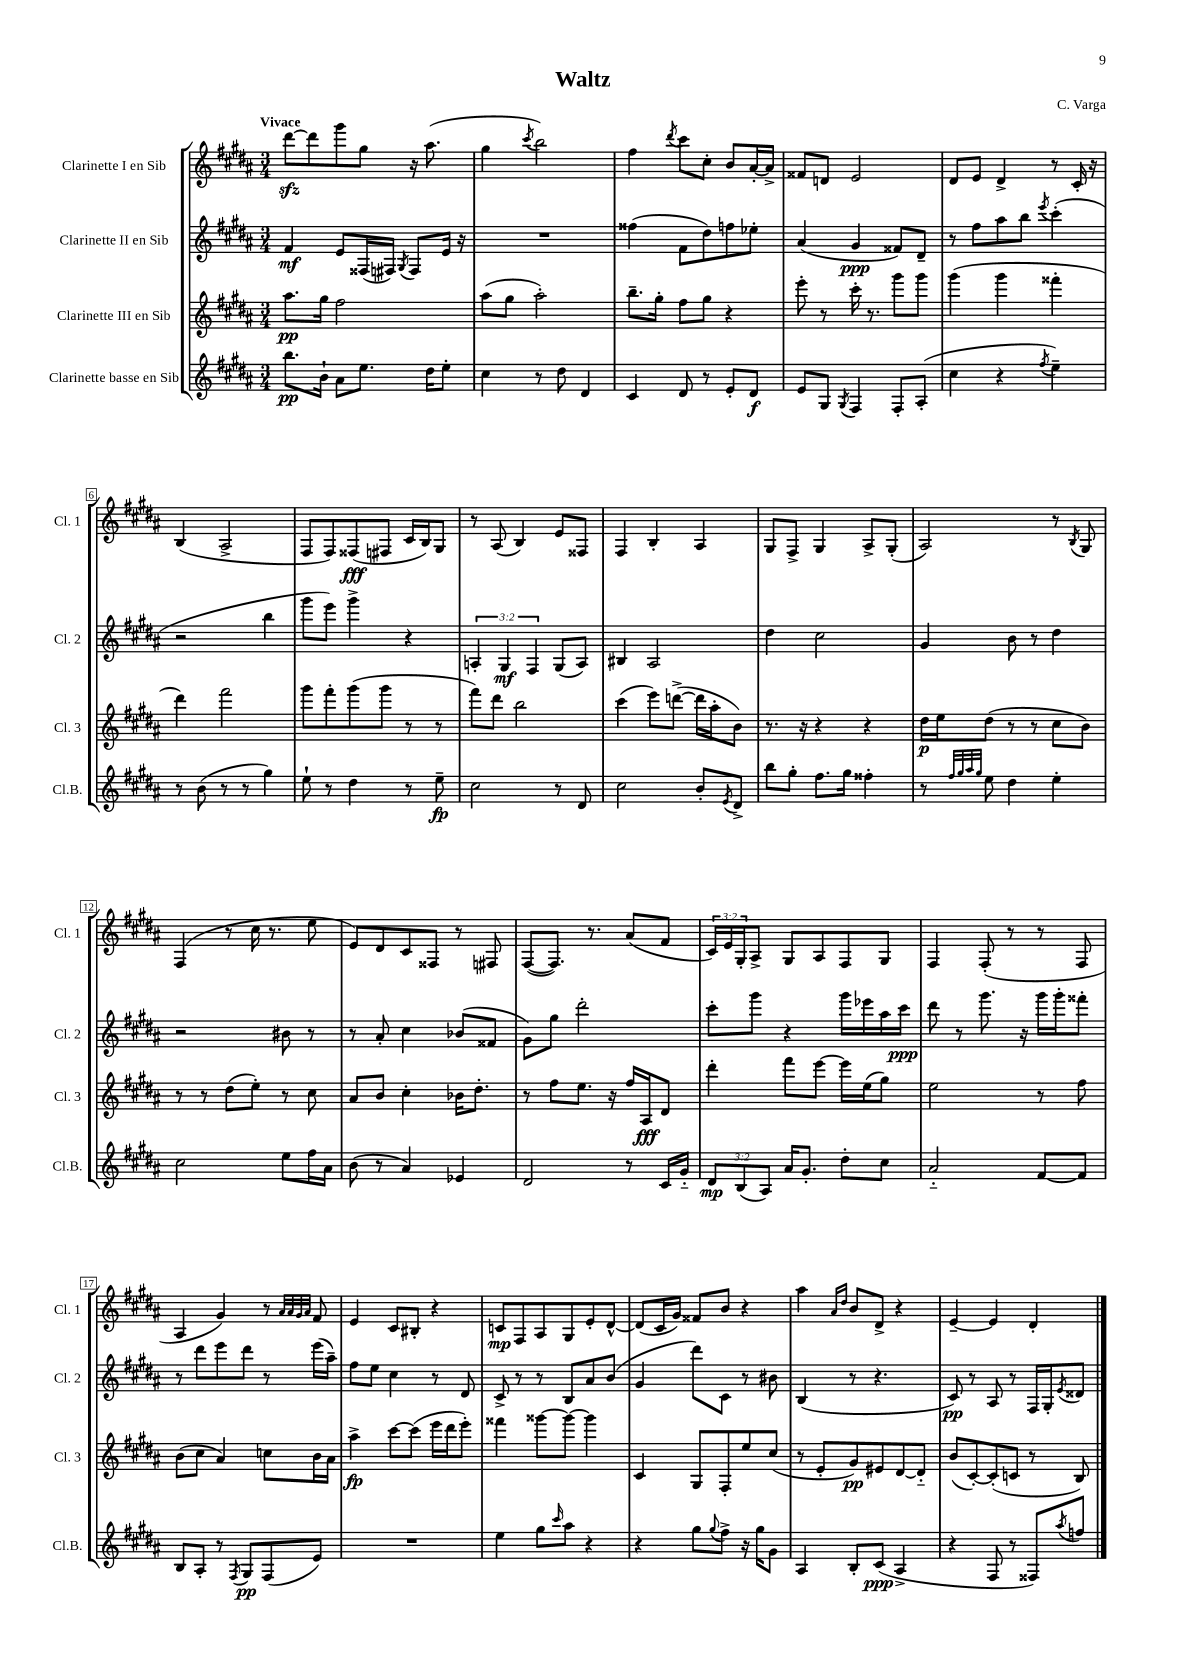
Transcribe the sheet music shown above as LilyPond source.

\header { title = "Waltz" composer = "C. Varga" }
<<
\new StaffGroup <<
\new Staff = "s0" \with { instrumentName = "Clarinette I en Sib" shortInstrumentName = "Cl. 1" } {
    \clef treble \key b \major \numericTimeSignature \time 3/4 \override Staff.TupletNumber.text = #tuplet-number::calc-fraction-text \tempo "Vivace"
    dis'''8~\sfz dis'''8 gis'''8 gis''8 r16 ais''8.( |
    gis''4 \acciaccatura { cis'''8 } b''2) |
    fis''4 \acciaccatura { dis'''8 } cis'''8 cis''8-. b'8 ais'16~-. ais'16-> |
    fisis'8 d'8 e'2 |
    dis'8 e'8 dis'4-> r8 cis'16-. r16 |
    b4( ais2-> |
    fis8 fis8) fisis8\fff( fis8 cis'16 b16) gis8 |
    r8 ais8( b4) e'8 fisis8 |
    fis4 b4-. ais4 |
    gis8 fis8-> gis4 ais8-> gis8-.( |
    ais2) r8 \acciaccatura { b8 } gis8 |
    fis4( r8 cis''16 r8. e''8 |
    e'8) dis'8 cis'8 fisis8 r8 fis8 |
    fis8~( fis8.) r8. ais'8( fis'8 |
    \tuplet 3/2 { cis'16) e'16 gis16-. } ais8-> gis8 ais8 fis8 gis8 |
    fis4 fis8-.( r8 r8 fis8 |
    ais4 gis'4) r8 \grace { ais'32 ais'32 gis'32 ais'32 } fis'8 |
    e'4 cis'8 bis8-. r4 |
    c'8\mp fis8 ais8 gis8 e'8-. dis'8~-^ |
    dis'8( cis'16 gis'16) fisis'8 b'8 r4 |
    ais''4 \grace { ais'16 dis''16 } b'8 dis'8-> r4 |
    e'4~-- e'4 dis'4-. \bar "|." |
}
\new Staff = "s1" \with { instrumentName = "Clarinette II en Sib" shortInstrumentName = "Cl. 2" } {
    \clef treble \key b \major \numericTimeSignature \time 3/4 \override Staff.TupletNumber.text = #tuplet-number::calc-fraction-text
    fis'4\mf e'8 fisis16( fis16) \acciaccatura { gis8 } fis8 e'16 r16 |
    R2. |
    fisis''4( fis'8 dis''8) f''8 ees''8-. |
    ais'4( gis'4\ppp fisis'8) dis'8-- |
    r8 fis''8 ais''8 b''8 \acciaccatura { e'''8 } cis'''4-.( |
    r2 b''4 |
    gis'''8 e'''8) gis'''4-> r4 |
    \tuplet 3/2 { a4-. gis4\mf fis4 } gis8( a8) |
    bis4 ais2 |
    dis''4 cis''2 |
    gis'4 b'8 r8 dis''4 |
    r2 bis'8 r8 |
    r8 ais'8-. cis''4 bes'8( fisis'8 |
    gis'8) gis''8 dis'''2-. |
    cis'''8-. gis'''8 r4 gis'''16 ees'''16 ais''16 cis'''16\ppp |
    dis'''8 r8 gis'''8. r16 gis'''16 gis'''16-. fisis'''8-. |
    r8 dis'''8 e'''8 dis'''8 r8 e'''16( ais''16--) |
    fis''8 e''8 cis''4 r8 dis'8 |
    cis'8-> r8 r8 b8 ais'8 b'8( |
    gis'4 dis'''8) cis'8 r8 bis'8 |
    b4( r8 r4. |
    cis'8\pp) r8 ais8 r8 fis16 gis16-. \acciaccatura { e'8 } disis'8 \bar "|." |
}
\new Staff = "s2" \with { instrumentName = "Clarinette III en Sib" shortInstrumentName = "Cl. 3" } {
    \clef treble \key b \major \numericTimeSignature \time 3/4
    ais''8.\pp gis''16 fis''2 |
    ais''8( gis''8 ais''2-.) |
    b''8.-- gis''16-. fis''8 gis''8 r4 |
    e'''8-. r8 cis'''16-. r8. gis'''8 gis'''8 |
    gis'''4( gis'''4 fisis'''4-. |
    dis'''4) fis'''2 |
    gis'''8 fis'''8-. gis'''8( gis'''8 r8 r8 |
    fis'''8) dis'''8 b''2 |
    cis'''4( e'''8) d'''8~->( d'''16 ais''16-. b'8) |
    r8. r16 r4 r4 |
    dis''16\p e''16 dis''8( r8 r8 cis''8 b'8) |
    r8 r8 dis''8( e''8-.) r8 cis''8 |
    ais'8 b'8 cis''4-. bes'16 dis''8.-. |
    r8 fis''8 e''8. r16 fis''16 ais16\fff dis'8 |
    dis'''4-. fis'''8 e'''8~ e'''16 e''16( gis''8) |
    e''2 r8 fis''8 |
    b'8( cis''8 ais'4) c''8 b'16 ais'16 |
    ais''4->\fp cis'''8~ cis'''8( e'''16 dis'''16 e'''8-.) |
    fisis'''4 gisis'''8~ gisis'''8~ gisis'''4 |
    cis'4 gis8 fis8-. e''8 cis''8( |
    r8 e'8-. gis'8\pp) eis'8 dis'8~ dis'8-_ |
    b'8( cis'8~-.) cis'8-.( c'8 r8 b8) \bar "|." |
}
\new Staff = "s3" \with { instrumentName = "Clarinette basse en Sib" shortInstrumentName = "Cl.B." } {
    \clef treble \key b \major \numericTimeSignature \time 3/4 \override Staff.TupletNumber.text = #tuplet-number::calc-fraction-text
    b''8.\pp b'16-! ais'8 e''8. dis''16 e''8-. |
    cis''4 r8 dis''8 dis'4 |
    cis'4 dis'8 r8 e'8-. dis'8\f |
    e'8 gis8 \acciaccatura { gis8 } fis4 fis8-. ais8-.( |
    cis''4 r4 \acciaccatura { fis''8 } e''4--) |
    r8 b'8( r8 r8 gis''4) |
    e''8-! r8 dis''4 r8 e''8--\fp |
    cis''2 r8 dis'8 |
    cis''2 b'8-. \acciaccatura { e'8 } dis'8-> |
    b''8 gis''8-. fis''8. gis''16 fisis''4-. |
    r8 \grace { fis''32 gis''32 ais''32 gis''32 } e''8 dis''4 e''4-. |
    cis''2 e''8 fis''16 ais'16 |
    b'8( r8 ais'4) ees'4 |
    dis'2 r8 cis'16 gis'16-_ |
    \tuplet 3/2 { dis'8\mp b8( ais8) } ais'16 gis'8.-. dis''8-. cis''8 |
    ais'2-_ fis'8~ fis'8 |
    b8 ais8-. r8 \acciaccatura { fis8 } gis8\pp fis8( e'8) |
    R2. |
    e''4 gis''8 \grace { cis'''16 } ais''8 r4 |
    r4 gis''8 \appoggiatura { gis''8 } fis''8-> r16 gis''16 gis'8 |
    ais4 b8-. cis'8\ppp( ais4-> |
    r4 fis8 r8 fisis8) \acciaccatura { ais''8 } f''8 \bar "|." |
}
>>
>>
\layout { \context { \Score \override BarNumber.stencil = #(make-stencil-boxer 0.1 0.3 ly:text-interface::print) } }
